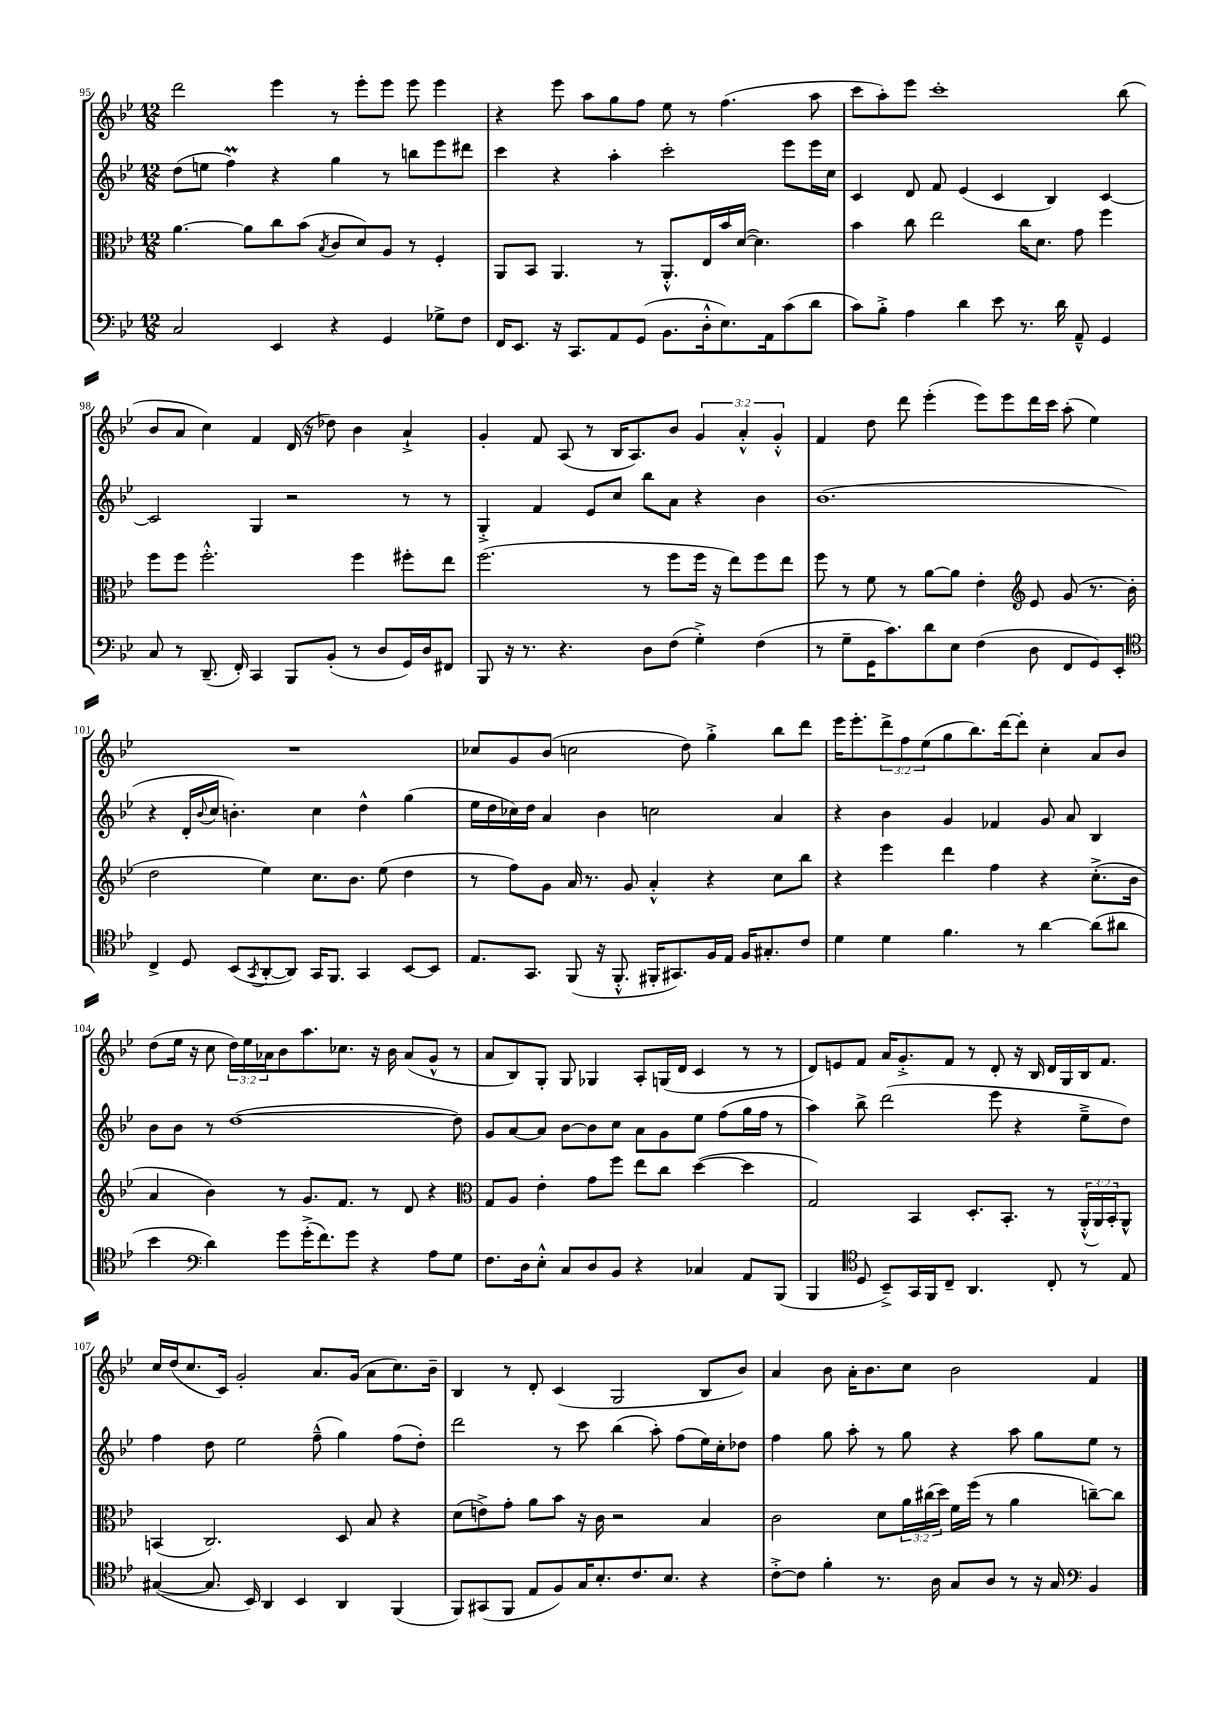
<<
\new StaffGroup <<
\new Staff = "s0" {
    \clef treble \key bes \major \numericTimeSignature \time 12/8 \override Staff.TupletNumber.text = #tuplet-number::calc-fraction-text
    d'''2 ees'''4 r8 ees'''8-. ees'''8 ees'''8 ees'''4 |
    r4 ees'''8 a''8 g''8 f''8 ees''8 r8 f''4.( a''8 |
    c'''8 a''8-.) ees'''8 c'''1-. bes''8( |
    bes'8 a'8 c''4) f'4 d'16( r16 des''8) bes'4 a'4-!-> |
    g'4-. f'8 a8( r8 bes16 a8.) bes'8 \tuplet 3/2 { g'4 a'4-.-^ g'4-.-^ } |
    f'4 d''8 d'''8 ees'''4-.( ees'''8) ees'''8 d'''16 c'''16 a''8-.( ees''4) |
    R1. |
    ces''8 g'8 bes'8( c''2 d''8) g''4-.-> bes''8 d'''8 |
    ees'''16 ees'''8.-. \tuplet 3/2 { d'''8-> f''8 ees''8( } g''8 bes''8.) d'''16~ d'''8-. c''4-. a'8 bes'8 |
    d''8( ees''16 r16 c''8 \tuplet 3/2 { d''16) ees''16 aes'16 } bes'8 a''8. ces''8. r16 bes'16 aes'8( g'8-^ r8 |
    a'8 bes8) g8-. g8 ges4 a8-. g16( d'16 c'4 r8 r8 |
    d'8) e'8 f'8 a'16 g'8.-.-> f'8 r8 d'8-. r16 bes16 d'16 g16 bes16 f'8. |
    c''16 d''16( c''8. c'16) g'2-. a'8. g'16( a'8 c''8.) bes'16-- |
    bes4 r8 d'8-. c'4( g2 bes8 bes'8) |
    a'4 bes'8 a'16-. bes'8. c''8 bes'2 f'4 \bar "|." |
}
\new Staff = "s1" {
    \clef treble \key bes \major \numericTimeSignature \time 12/8
    d''8( e''8 f''4\prall) r4 g''4 r8 b''8 ees'''8 dis'''8 |
    c'''4 r4 a''4-. c'''2-. ees'''8 ees'''16 c''16 |
    c'4 d'8 f'8 ees'4( c'4 bes4) c'4~ |
    c'2 g4 r2 r8 r8 |
    g4-.-> f'4 ees'8 c''8 bes''8 a'8 r4 bes'4 |
    bes'1.( |
    r4 d'16-. \appoggiatura { bes'8 } c''16 b'4.-.) c''4 d''4-^ g''4( |
    ees''16 d''16 ces''16) d''16 a'4 bes'4 c''2 a'4 |
    r4 bes'4 g'4 fes'4 g'8 a'8 bes4 |
    bes'8 bes'8 r8 d''1~( d''8) |
    g'8 a'8~ a'8 bes'8~ bes'8 c''8 a'8 g'8 ees''8 f''8( g''16 f''16 r8 |
    a''4) bes''8-> d'''2( ees'''8 r4 ees''8---> d''8) |
    f''4 d''8 ees''2 f''8---^( g''4) f''8( d''8-.) |
    d'''2 r8 c'''8 bes''4( a''8-.) f''8( ees''16) c''16-. des''8 |
    f''4 g''8 a''8-. r8 g''8 r4 a''8 g''8 ees''8 r8 \bar "|." |
}
\new Staff = "s2" {
    \clef alto \key bes \major \numericTimeSignature \time 12/8 \override Staff.TupletNumber.text = #tuplet-number::calc-fraction-text
    a'4.~ a'8 c''8 bes'8( \acciaccatura { bes8 } c'8 d'8) a8 r8 f4-. |
    a,8 bes,8 a,4. r8 a,8.-.-^ ees16 bes'16 d'16~( d'4.) |
    bes'4 c''8 ees''2 c''16 d'8. g'8 f''4 |
    f''8 f''8 f''2.-.-^ f''4 fis''8-. ees''8 |
    f''2.( r8 f''8 f''16 r16 ees''8) f''8 ees''8 |
    f''8 r8 f'8 r8 a'8~ a'8 ees'4-. \clef treble ees'8 g'8( r8. bes'16-. |
    d''2 ees''4) c''8. bes'8. ees''8( d''4 |
    r8 f''8) g'8 a'16 r8. g'8 a'4-.-^ r4 c''8 bes''8 |
    r4 ees'''4 d'''4 f''4 r4 c''8.-.->( bes'16 |
    a'4 bes'4) r8 g'8. f'8. r8 d'8 r4 |
    \clef alto g8 a8 ees'4-. g'8 f''8 ees''8 c''8 d''4~( d''4 |
    g2) bes,4 d8.-. bes,8.-. r8 \tuplet 3/2 { a,16-.-^( a,16) bes,16-. } a,8-^ |
    b,4( c2.) d8 bes8 r4 |
    d'8( e'8->) g'8-. a'8 bes'8 r16 c'16 r2 bes4 |
    c'2 d'8 \tuplet 3/2 { a'16 cis''16( d''16) } f'16 f''16( r8 a'4 c''8~--) c''8 \bar "|." |
}
\new Staff = "s3" {
    \clef bass \key bes \major \numericTimeSignature \time 12/8
    c2 ees,4 r4 g,4 ges8-> f8 |
    f,16 ees,8. r16 c,8. a,8 g,8( bes,8. d16-.-^ ees8.) a,16 c'8( d'8 |
    c'8) bes8-.-> a4 d'4 ees'8 r8. d'16 a,8---^ g,4 |
    c8 r8 d,8.--( f,16-.) c,4 bes,,8 bes,8-.( r8 d8 g,16) d16 fis,8 |
    bes,,8 r16 r8. r4. d8 f8( g4-.->) f4( |
    r8 g8-- g,16 c'8.) d'8 ees8 f4( d8 f,8 g,8) ees,8-. |
    \clef tenor c4-> d8 bes,8( \acciaccatura { g,8 } a,8~-. a,8) g,16 f,8. g,4 bes,8~ bes,8 |
    ees8. g,8. f,8( r16 f,8.-.-^ fis,16-. gis,8.) f16 ees16 f16 gis8.-. c'8 |
    d'4 d'4 f'4. r8 a'4~ a'8( ais'8 |
    bes'4 \clef bass d'4) g'8 g'16-.->( f'8.) g'8 r4 a8 g8 |
    f8. d16 ees8-.-^ c8 d8 bes,8 r4 ces4 a,8 bes,,8( |
    bes,,4 \clef tenor d8 bes,8--->) g,16 f,16 c8-- a,4. c8-. r8 ees8 |
    gis4~( gis8. bes,16) a,4 bes,4 a,4 f,4( |
    f,8) gis,8( f,8 ees8 f8) g16 bes8.-. c'8. bes8. r4 |
    c'8~-.-> c'8 f'4-. r8. a16 g8 a8 r8 r16 g16 \clef bass bes,4 \bar "|." |
}
>>
>>
\layout { \context { \Score currentBarNumber = #95 } }
